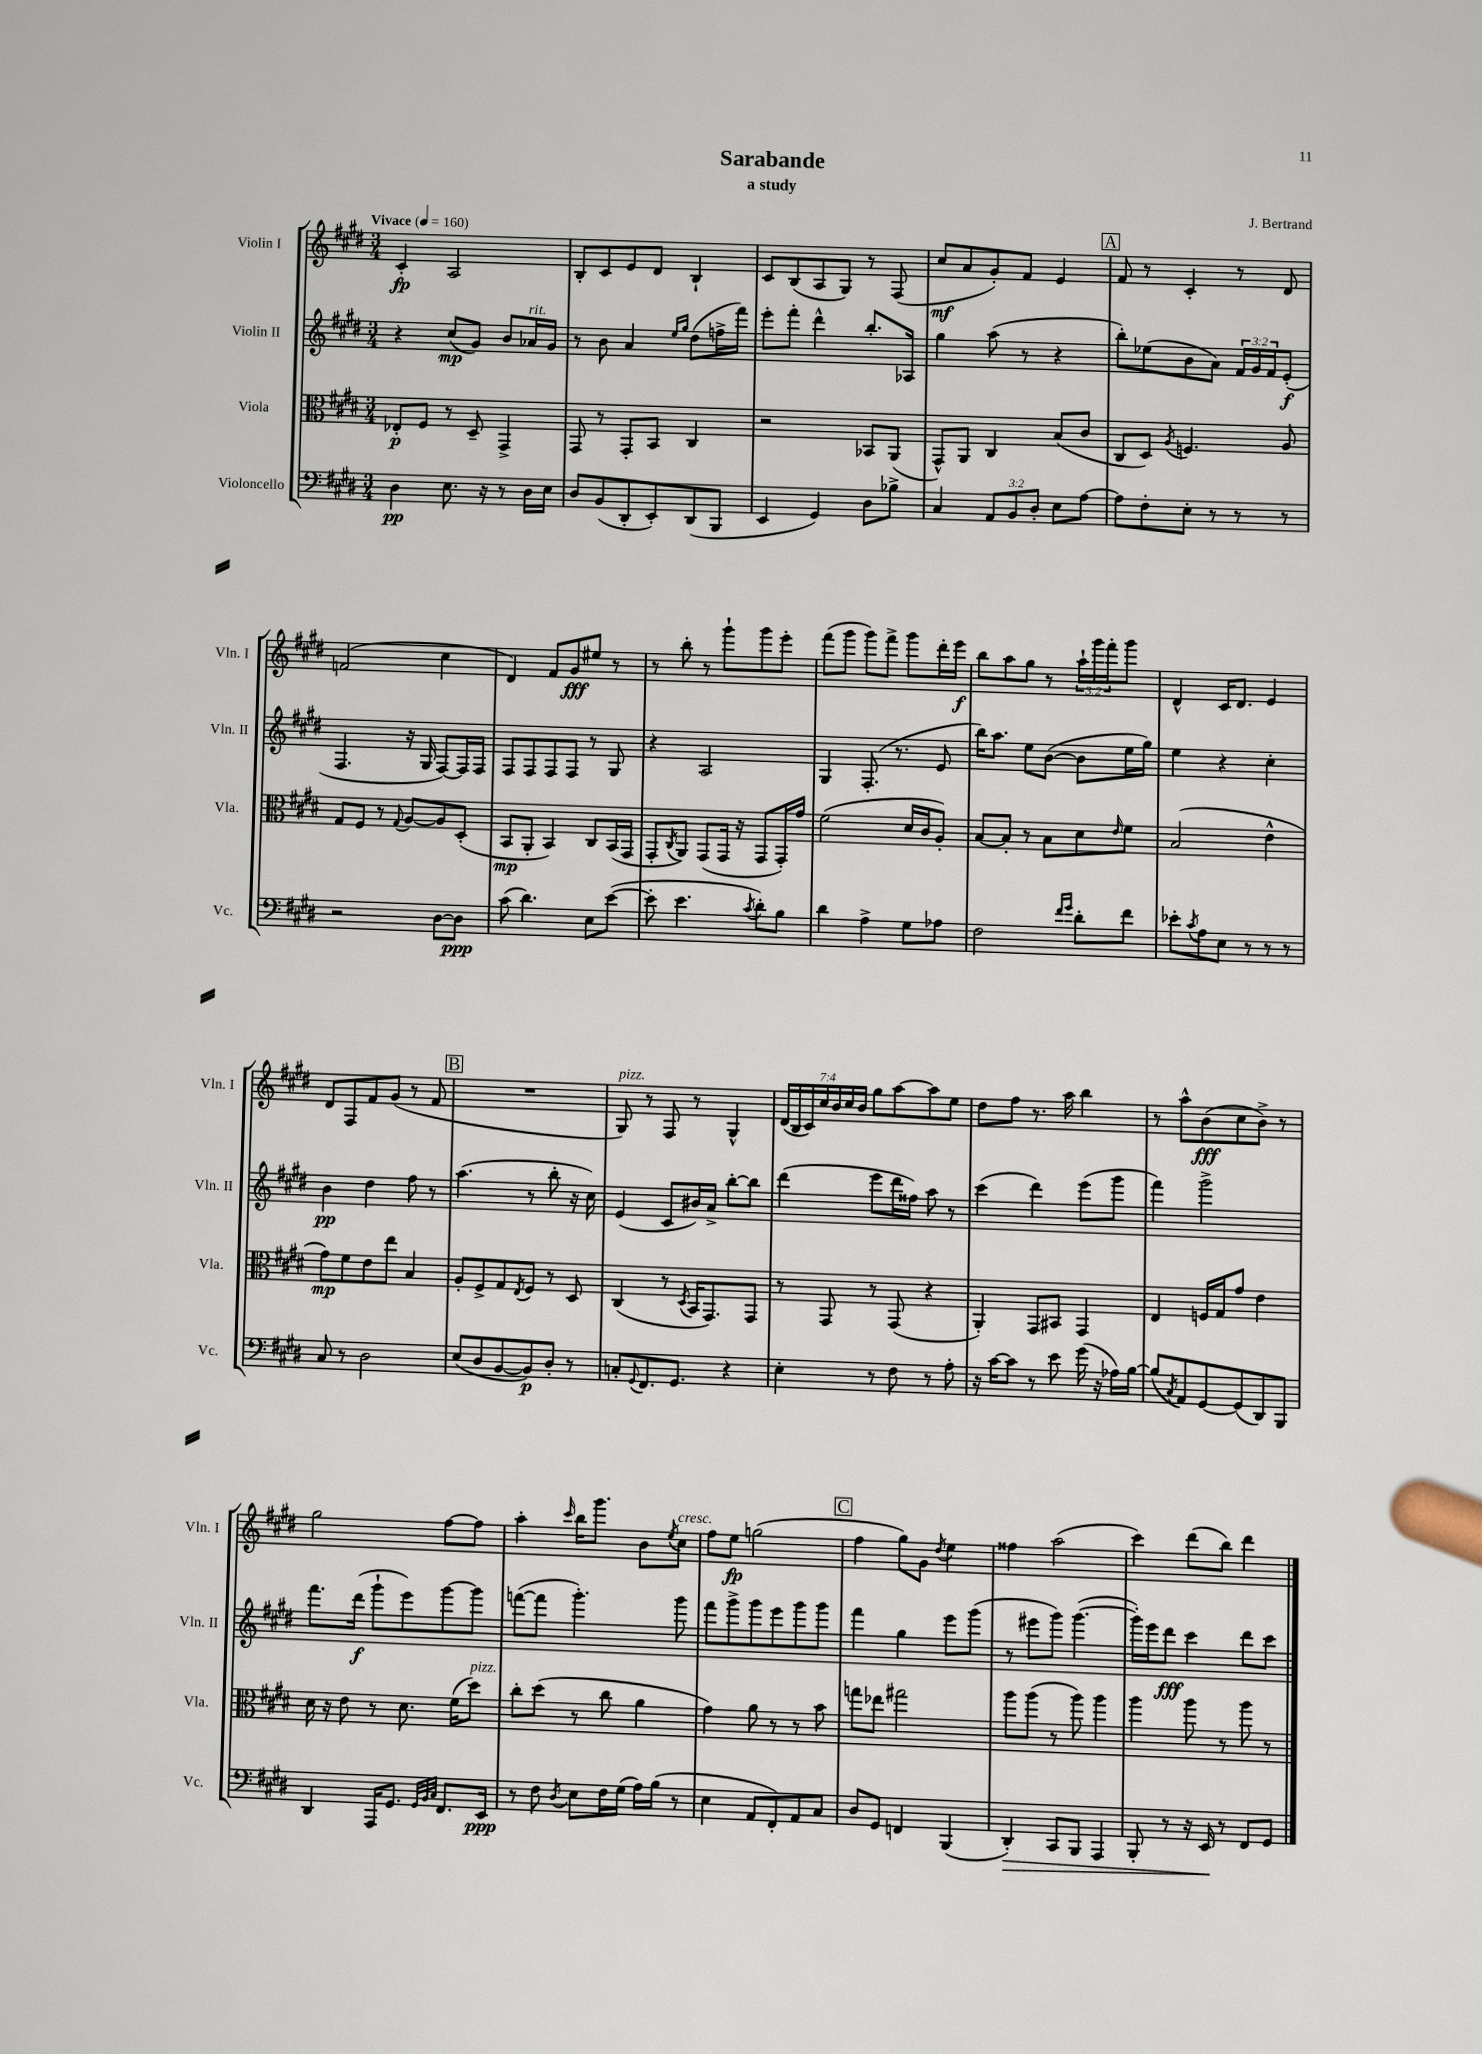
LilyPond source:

\header { title = "Sarabande" composer = "J. Bertrand" subtitle = "a study" }
<<
\new StaffGroup <<
\new Staff = "s0" \with { instrumentName = "Violin I" shortInstrumentName = "Vln. I" } {
    \clef treble \key e \major \numericTimeSignature \time 3/4 \override Staff.TupletNumber.text = #tuplet-number::calc-fraction-text \tempo "Vivace" 4 = 160
    cis'4-.\fp a2 |
    b8-. cis'8 e'8 dis'8 b4-! |
    cis'8 b8( a8 gis8) r8 fis8( |
    cis''8\mf a'8 gis'8-.) fis'8 e'4 |
    \mark \markup { \box "A" } fis'8 r8 cis'4-. r8 dis'8 |
    f'2( cis''4 |
    dis'4) fis'8 gis'8\fff eis''8 r8 |
    r8 b''8-. r8 gis'''8-! gis'''8 e'''8-. |
    fis'''8( gis'''8 gis'''8) fis'''8-> gis'''8 dis'''16-. e'''16\f |
    b''8 a''8 gis''8 r8 \tuplet 3/2 { a''16-! gis'''16 fis'''16-. } gis'''8 |
    dis'4-^ cis'16 dis'8. e'4 |
    dis'8 fis8 fis'8 gis'8( r8 fis'8 |
    \mark \markup { \box "B" } R2. |
    gis8^\markup { \italic "pizz." }) r8 fis8 r8 gis4-^ |
    \tuplet 7/4 { dis'16( b16 cis'16) cis''16 b'16 cis''16 b'16 } gis''8 a''8~ a''8 e''8 |
    dis''8 fis''8 r8. a''16 b''4 |
    r8 a''8-^ b'8\fff( cis''8 b'8->) r8 |
    gis''2 fis''8~ fis''8 |
    a''4-. \grace { cis'''16 } b''16 gis'''8. b'8 \acciaccatura { e''8 } cis''8^\markup { \italic "cresc." } |
    fis''8 e''8\fp g''2( |
    \mark \markup { \box "C" } fis''4 gis''8) gis'8 \acciaccatura { dis''8 } e''4 |
    fisis''4 a''2( |
    cis'''4) dis'''8( b''8) dis'''4 \bar "|." |
}
\new Staff = "s1" \with { instrumentName = "Violin II" shortInstrumentName = "Vln. II" } {
    \clef treble \key e \major \numericTimeSignature \time 3/4 \override Staff.TupletNumber.text = #tuplet-number::calc-fraction-text
    r4 cis''8\mp( gis'8) b'8 aes'16^\markup { \italic "rit." } gis'16 |
    r8 b'8 a'4 \grace { e''16 gis''16 } dis''8( f''16-> fis'''16) |
    e'''8-. fis'''8-. dis'''4-^ b''8.-. aes16 |
    gis''4 a''8( r8 r4 |
    \mark \markup { \box "A" } b''8-.) ees''8( b'8 a'8) \tuplet 3/2 { fis'16 gis'16 fis'16 } e'8-.\f( |
    fis4. r16 gis16 fis8~) fis16 fis16 |
    fis8 fis8 fis8 fis8 r8 gis8 |
    r4 a2 |
    gis4 fis8.-.( r8. e'8 |
    b''16) a''8. e''8 b'8~( b'8 e''16 gis''16) |
    e''4 r4 cis''4-. |
    b'4\pp dis''4 fis''8 r8 |
    \mark \markup { \box "B" } a''4.( r8 b''8-. r16 cis''16) |
    e'4( cis'8 bis'16) a'16-> b''8~-. b''8 |
    dis'''4( e'''8 dis'''16 fisis''16) a''8 r8 |
    cis'''4( dis'''4) e'''8( gis'''8 |
    fis'''4) gis'''2-> |
    fis'''8. dis'''16\f( gis'''8-! e'''8) gis'''8~ gis'''8 |
    f'''8~( f'''8 gis'''4.-.) gis'''8 |
    fis'''8 gis'''8-> gis'''8 e'''8 gis'''8 gis'''8 |
    \mark \markup { \box "C" } fis'''4 gis''4 e'''8 gis'''8( |
    r8 eis'''8 gis'''8) gis'''4.~( |
    gis'''16-.) e'''16 dis'''8\fff cis'''4 dis'''8 cis'''8 \bar "|." |
}
\new Staff = "s2" \with { instrumentName = "Viola" shortInstrumentName = "Vla." } {
    \clef alto \key e \major \numericTimeSignature \time 3/4
    ees8-.\p fis8 r8 dis8-- gis,4-> |
    gis,8 r8 gis,8-. b,8 cis4 |
    r2 bes,8 a,8( |
    gis,8-^) a,8 cis4 b8( cis'8 |
    \mark \markup { \box "A" } cis8 dis8) \acciaccatura { a8 } f4. a8 |
    gis8 fis8 r8 \appoggiatura { gis8 } a8~ a8 dis8-.( |
    b,8\mp a,8-. b,4) cis8 b,16( gis,16 |
    gis,8-. \acciaccatura { cis8 } a,8) gis,8( gis,16 r16 gis,8 gis,16-.) gis'16 |
    fis'2( dis'16 cis'16 a8-.) |
    b8~ b8-. r8 b8 dis'8 \grace { e'16 } fis'8 |
    b2( e'4-^ |
    gis'8\mp) fis'8 e'8 e''8 b4 |
    \mark \markup { \box "B" } a8-. fis8-> gis8 \acciaccatura { e8 } fis8 r8 dis8 |
    cis4( r8 \acciaccatura { dis8 } b,16 gis,8.) gis,8 |
    r8 gis,8 r8 gis,8( r4 |
    a,4-.) gis,8 bis,8 gis,4 |
    e4 f16 gis16 gis'8 e'4 |
    dis'16 r16 e'8 r8 dis'8. fis'16( dis''8^\markup { \italic "pizz." }) |
    cis''8-. dis''8( r8 cis''8 a'4 |
    gis'4) a'8 r8 r8 b'8 |
    \mark \markup { \box "C" } g''8 ees''8 gis''2 |
    a''8 a''8( r8 a''8) a''4 |
    a''4 a''8 r8 a''8 r8 \bar "|." |
}
\new Staff = "s3" \with { instrumentName = "Violoncello" shortInstrumentName = "Vc." } {
    \clef bass \key e \major \numericTimeSignature \time 3/4 \override Staff.TupletNumber.text = #tuplet-number::calc-fraction-text
    dis4\pp e8. r16 r8 dis16 e16 |
    dis8 b,8( dis,8-. e,8-.) dis,8( b,,8 |
    e,4 gis,4) dis8 bes8-> |
    cis4 \tuplet 3/2 { a,8 b,8 dis8-. } e8 a8~ |
    \mark \markup { \box "A" } a8 fis8-. e8-. r8 r8 r8 |
    r2 dis8~ dis8\ppp |
    cis'8( dis'4.) e8 e'8~( |
    e'8-. e'4. \acciaccatura { cis'8 } dis'8-.) b8 |
    dis'4 a4-> gis8 aes8 |
    fis2 \grace { fis'16 gis'16 } dis'8-. fis'8 |
    ees'8-. \acciaccatura { cis'8 } a8 e8 r8 r8 r8 |
    cis8 r8 dis2 |
    \mark \markup { \box "B" } e8( dis8 b,8~ b,8\p) dis8-. r8 |
    c8-. \appoggiatura { gis,8 } fis,8. gis,8. r4 |
    e4-. r8 fis8 r8 a8-. |
    r16 cis'16~ cis'8 r8 e'8 gis'16( r16 aes16) b16~ |
    b8( \acciaccatura { cis8 } a,8) gis,8~ gis,8( dis,8) b,,8 |
    dis,4 a,,16 gis,8. \grace { gis,32 b,32 cis32 } fis,8. e,16\ppp |
    r8 fis8 \acciaccatura { dis8 } e8 fis16 gis16( a16) b16( r8 |
    e4 a,8 fis,8-.) a,8 cis8 |
    \mark \markup { \box "C" } dis8 gis,8 f,4 b,,4( |
    dis,4-.\>) cis,8 b,,8 a,,4 |
    b,,8-. r8 r16 e,16\! r8 fis,8 gis,8 \bar "|." |
}
>>
>>
\layout { \context { \Score \remove "Bar_number_engraver" } }
